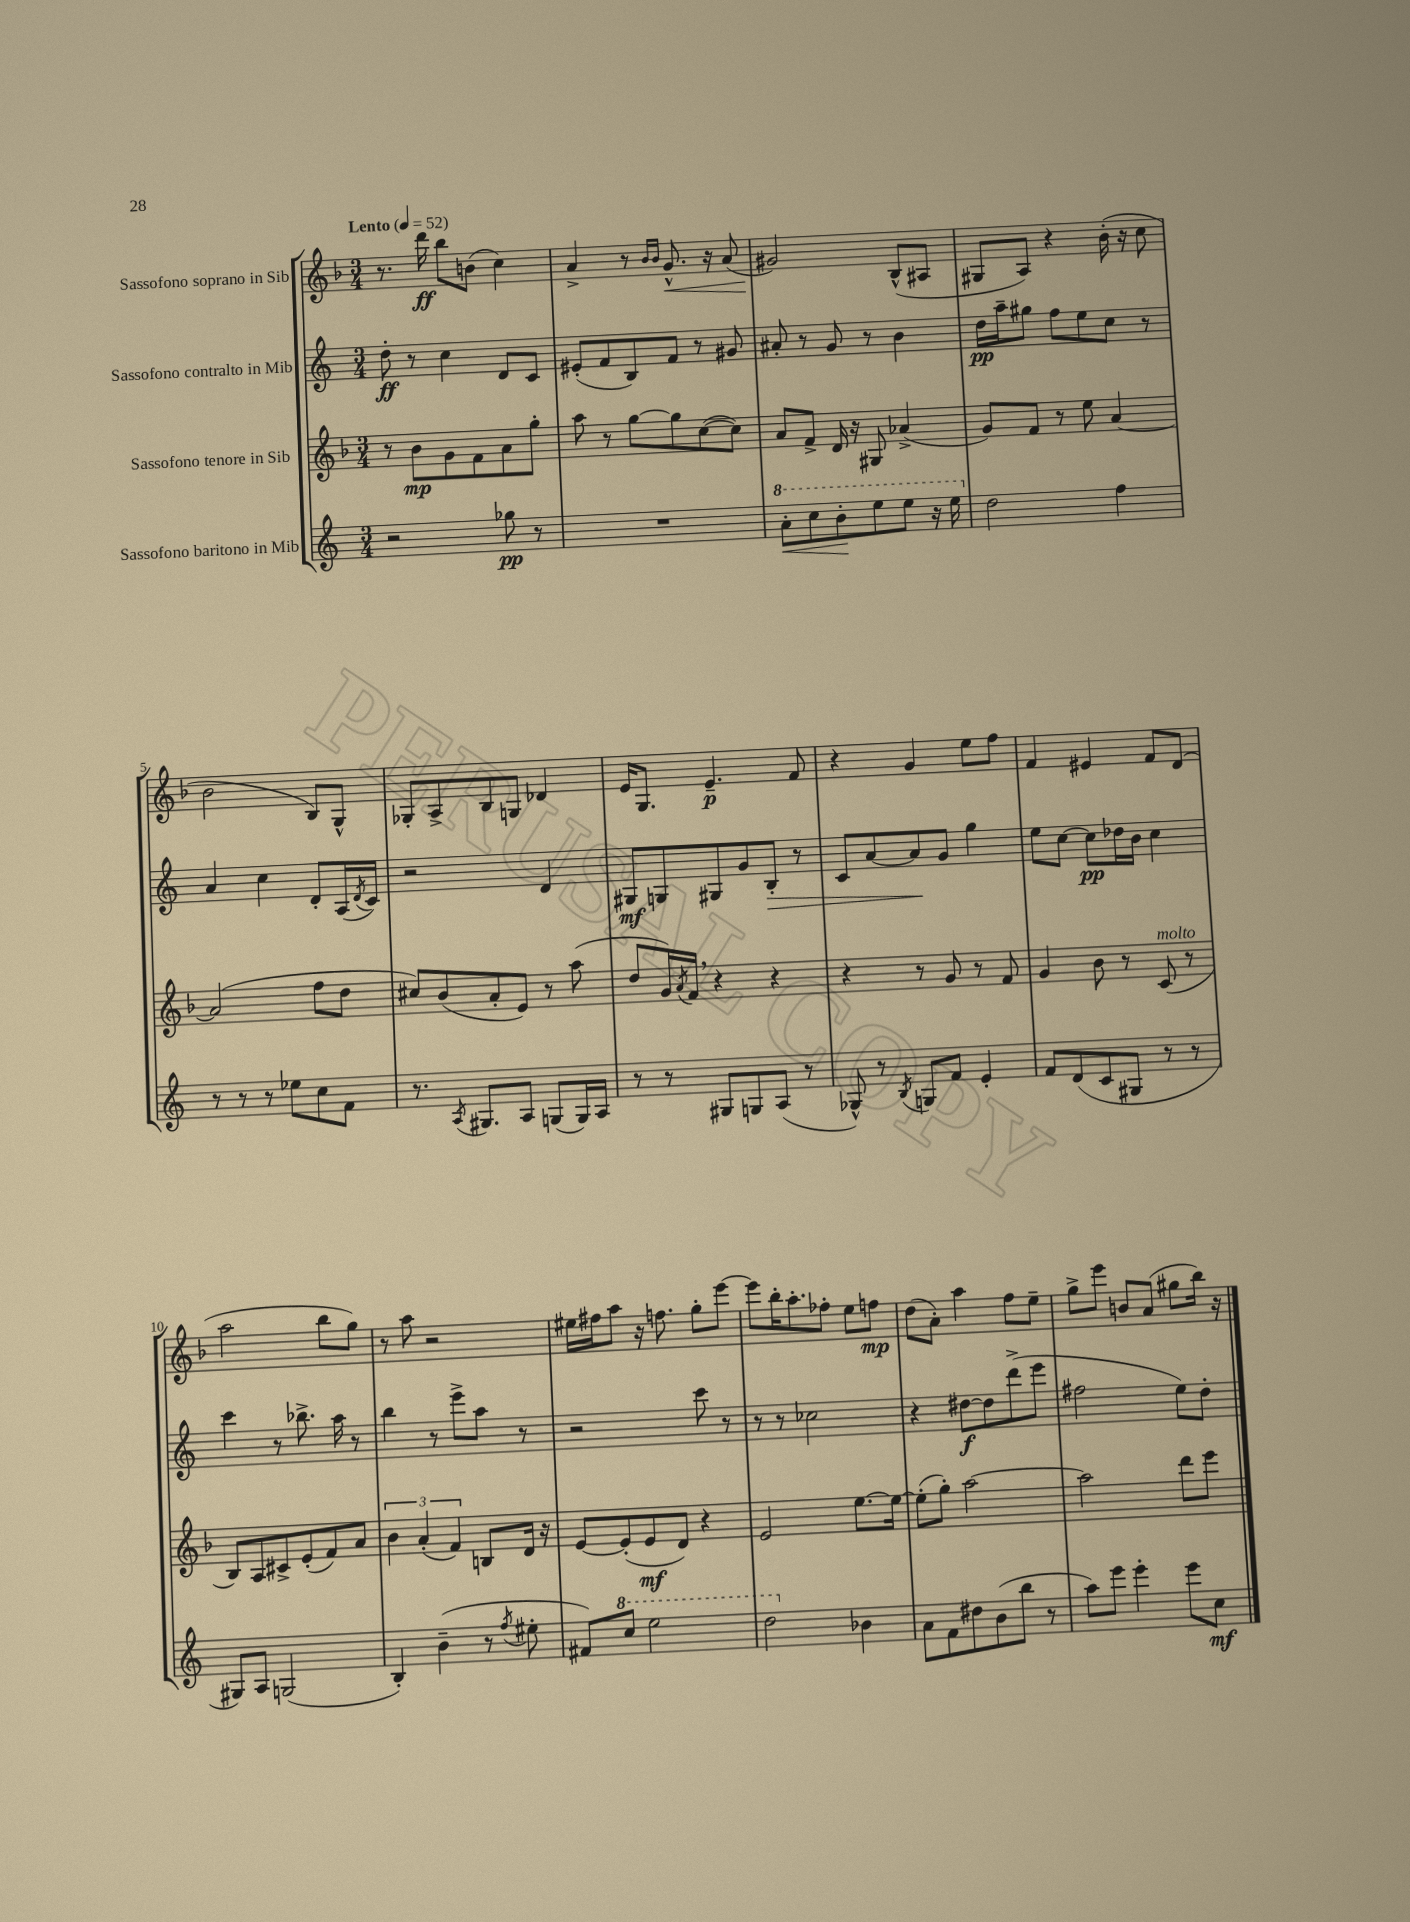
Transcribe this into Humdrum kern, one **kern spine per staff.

**kern	**dynam	**kern	**dynam	**kern	**dynam	**kern	**dynam
*part4	*part4	*part3	*part3	*part2	*part2	*part1	*part1
*staff4	*staff4	*staff3	*staff3	*staff2	*staff2	*staff1	*staff1
*I"Sassofono baritono in Mib	*	*I"Sassofono tenore in Sib	*	*I"Sassofono contralto in Mib	*	*I"Sassofono soprano in Sib	*
*clefG2	*	*clefG2	*	*clefG2	*	*clefG2	*
*k[]	*	*k[b-]	*	*k[]	*	*k[b-]	*
*M3/4	*	*M3/4	*	*M3/4	*	*M3/4	*
*MM52	*	*MM52	*	*MM52	*	*MM52	*
=1	=1	=1	=1	=1	=1	=1	=1
!	!	!	!	!	!	!LO:TX:a:B:t=Lento	!
2r	.	8r	.	8dd'\	ff	8.r	.
.	.	8b-\L	mp	8r	.	.	.
.	.	.	.	.	.	16ddd\	ff
.	.	8g\	.	4cc\	.	8bb-\L	.
.	.	8f\	.	.	.	(8bn\J	.
8gg-X\	pp	8a\	.	8d/L	.	4cc\)	.
8r	.	8gg'\J	.	8c/J	.	.	.
=2	=2	=2	=2	=2	=2	=2	=2
2.r	.	8aa\	.	(8e#X'/L	.	4a^/	.
.	.	8r	.	8f/	.	.	.
.	.	[8gg\L	.	8B/)	.	8r	.
.	.	.	.	.	.	16qqb-/LL	.
.	.	.	.	.	.	16qqb-/JJ	.
!	!	!	!	!	!	!	!LO:HP:b
.	.	8gg\]	.	8f/J	.	8.g^^/	<
.	.	([8cc\	.	8r	.	.	.
.	.	.	.	.	.	16r	.
.	.	8cc\J])	.	8g#X/	.	(8a/	.
=3	=3	=3	=3	=3	=3	=3	=3
*8va	*	*	*	*	*	*	*
8aa'\L	.	8a/L	.	8a#X'/	.	2g#X/)	.
!	!LO:HP:b	!	!	!	!	!	!
8ccc\	<	8f^/J	.	8r	.	.	.
8bb'\	.	16d/	.	8g/	.	.	.
.	.	16r	.	.	.	.	.
8eee\	[	8G#X/	.	8r	.	.	.
8eee\J	.	(4a-X^/	.	4b\	.	(8B-^^/L	[
16r	.	.	.	.	.	8A#X/J	.
16eee\	.	.	.	.	.	.	.
=4	=4	=4	=4	=4	=4	=4	=4
*X8va	*	*	*	*	*	*	*
2dd\	.	8g/L)	.	16dd\LL	pp	8G#X/L	.
.	.	.	.	16aa~\J	.	.	.
.	.	8f/J	.	8gg#X\J	.	8A/J)	.
.	.	8r	.	8ff\L	.	4r	.
.	.	8ee\	.	8ee\	.	.	.
4ff\	.	[4a/	.	8cc\J	.	(16b-'\	.
.	.	.	.	.	.	16r	.
.	.	.	.	8r	.	8cc\	.
!!LO:LB:g=z
=5	=5	=5	=5	=5	=5	=5	=5
8r	.	(2a/]	.	4a/	.	2b-\	.
8r	.	.	.	.	.	.	.
8r	.	.	.	4cc\	.	.	.
8ee-X\L	.	.	.	.	.	.	.
8cc\	.	8ff\L	.	8d'/L	.	8B-/L)	.
8f\J	.	8dd\J	.	(16A/L	.	8G^^/J	.
.	.	.	.	8qd/	.	.	.
.	.	.	.	16c/JJ)	.	.	.
=6	=6	=6	=6	=6	=6	=6	=6
8.r	.	8cc#X/L)	.	2r	.	8G-X'/L	.
.	.	(8b-/	.	.	.	8A^/	.
8qA/	.	.	.	.	.	.	.
8.G#X/L	.	.	.	.	.	.	.
.	.	8a'/	.	.	.	8B-/	.
8A/J	.	8e/J)	.	.	.	8Gn/J	.
(8Gn/L	.	8r	.	4d/	.	4d-X/	.
16G/L)	.	(8aa\	.	.	.	.	.
16A/JJ	.	.	.	.	.	.	.
=7	=7	=7	=7	=7	=7	=7	=7
8r	.	8dd/L	.	8G#X/L	mf	16e/KL	.
.	.	.	.	.	.	8.G/J	.
8r	.	16g/L)	.	8Gn/	.	.	.
.	.	8qa/	.	.	.	.	.
.	.	16f,/JJ	.	.	.	.	.
8G#X/L	.	4r	.	8G#X/	.	4.e~/	p
8Gn/	.	.	.	8g/	.	.	.
!	!	!	!	!	!LO:HP:b	!	!
(8A/J	.	4r	.	8B'/J	>	.	.
8r	.	.	.	8r	.	8f/	.
=8	=8	=8	=8	=8	=8	=8	=8
8G-X^^/)	.	4r	.	8c/L	.	4r	.
8r	.	.	.	[8a/	.	.	.
8qB/	.	.	.	.	.	.	.
8Gn/L	.	8r	.	8a/]	.	4g/	.
8f/J	.	8g/	.	8g/J	]	.	.
4e'/	.	8r	.	4gg\	.	8ee\L	.
.	.	8f/	.	.	.	8ff\J	.
=9	=9	=9	=9	=9	=9	=9	=9
8f/L	.	4g/	.	8ee\L	.	4f/	.
(8d/	.	.	.	[8cc\J	.	.	.
8c/	.	8b-\	.	8cc\L]	pp	4e#X/	.
8G#X/J	.	8r	.	16dd-X\L	.	.	.
.	.	.	.	16b\JJ	.	.	.
!	!	!LO:TX:a:i:t=molto	!	!	!	!	!
8r	.	(8c/	.	4cc\	.	8f/L	.
8r	.	8r	.	.	.	(8d/J	.
!!LO:LB:g=z
=10	=10	=10	=10	=10	=10	=10	=10
8G#X/L)	.	8B-/L)	.	4ccc\	.	2aa\	.
8A/J	.	8A/	.	.	.	.	.
(2Gn/	.	8c#X^/	.	8r	.	.	.
.	.	(8e'/	.	8.bb-X^\	.	.	.
.	.	8f/)	.	.	.	8bb-\L	.
.	.	.	.	16aa\	.	.	.
.	.	8a/J	.	8r	.	8gg\J)	.
=11	=11	=11	=11	=11	=11	=11	=11
4B'/)	.	6b-\	.	4bb\	.	8r	.
.	.	.	.	.	.	8aa\	.
.	.	(6a'/	.	.	.	.	.
(4b~\	.	.	.	8r	.	2r	.
.	.	6f/)	.	.	.	.	.
.	.	.	.	8eee^\L	.	.	.
8r	.	8Bn/L	.	8aa\J	.	.	.
8qff/	.	.	.	.	.	.	.
8ee#X'\	.	16d/Jk	.	8r	.	.	.
.	.	16r	.	.	.	.	.
=12	=12	=12	=12	=12	=12	=12	=12
8f#X/L)	.	[8e/L	.	2r	.	16ee#X\LL	.
.	.	.	.	.	.	16ff#X\J	.
*8va	*	*	*	*	*	*	*
8ccc/J	.	(8e'/]	.	.	.	8aa\J	.
2eee\	.	8e/	mf	.	.	16r	.
.	.	.	.	.	.	8.ffn\	.
.	.	8d/J)	.	.	.	.	.
.	.	4r	.	8ccc\	.	8gg'\L	.
.	.	.	.	8r	.	[8eee\J	.
=13	=13	=13	=13	=13	=13	=13	=13
2ddd\	.	2e/	.	8r	.	8eee\L]	.
.	.	.	.	8r	.	16bb-'\K	.
.	.	.	.	.	.	8.aa'\	.
.	.	.	.	2cc-X\	.	.	.
.	.	.	.	.	.	8ff-X'\J	.
*X8va	*	*	*	*	*	*	*
4b-X\	.	[8.ee\L	.	.	.	8ee\L	.
.	.	.	.	.	.	8ffn\J	mp
.	.	16ee\Jk_	.	.	.	.	.
=14	=14	=14	=14	=14	=14	=14	=14
8a\L	.	(8ee'\L]	.	4r	.	(8dd\L	.
8f\	.	8gg'\J)	.	.	.	8a'\J)	.
8dd#X\	.	[2aa\	.	[8dd#X\L	f	4aa\	.
(8b\	.	.	.	8dd#\]	.	.	.
8bb\J	.	.	.	(8ddd^\	.	8ff\L	.
8r	.	.	.	8eee\J	.	8ee~\J	.
=15	=15	=15	=15	=15	=15	=15	=15
8aa\L)	.	2aa\]	.	2ff#X\	.	8gg^\L	.
8eee\J	.	.	.	.	.	8eee\J	.
4eee'\	.	.	.	.	.	8bn/L	.
.	.	.	.	.	.	(8a/J	.
8eee\L	.	8ddd\L	.	8ee\L)	.	8gg#X\L	.
8cc\J	mf	8eee\J	.	8dd'\J	.	16bb-\Jk)	.
.	.	.	.	.	.	16r	.
==	==	==	==	==	==	==	==
*-	*-	*-	*-	*-	*-	*-	*-
